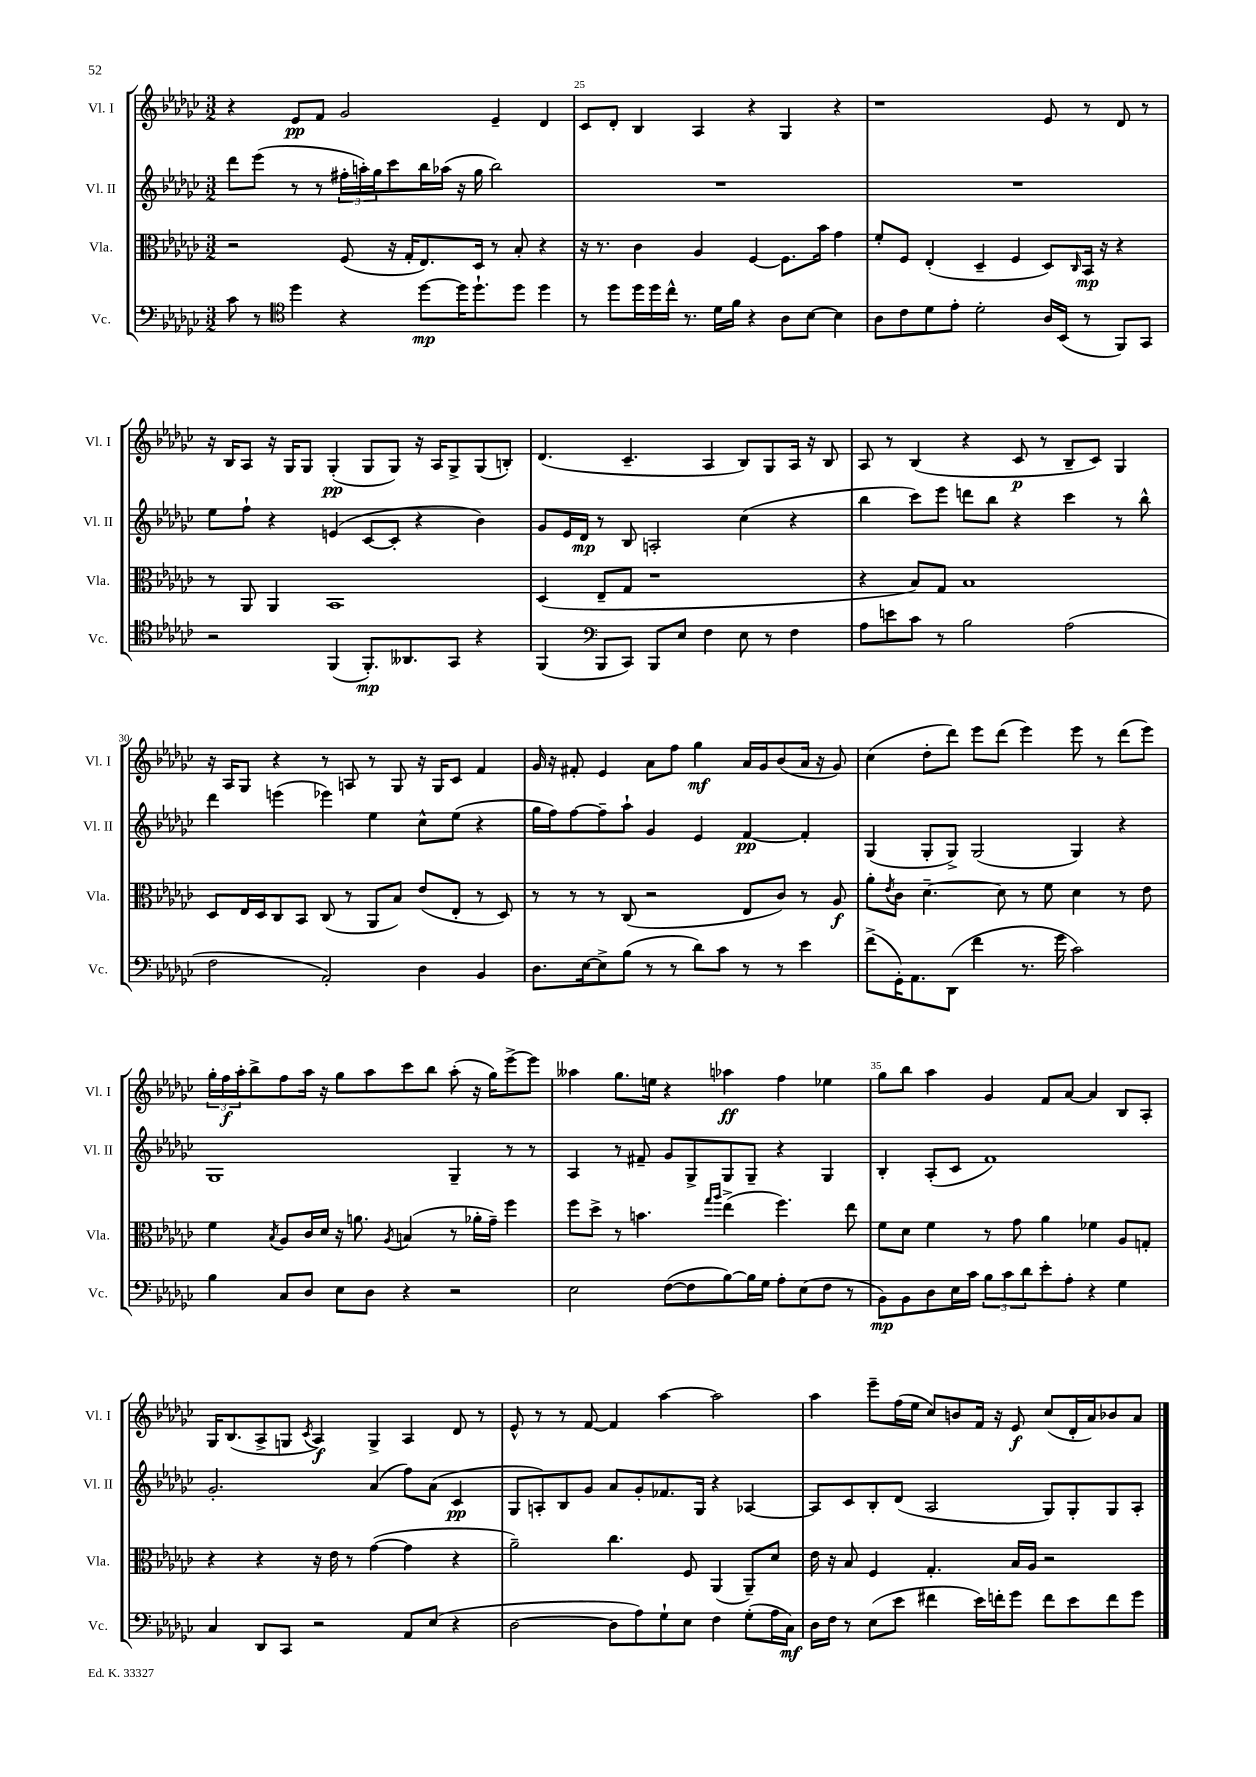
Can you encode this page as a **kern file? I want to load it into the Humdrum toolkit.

**kern	**kern	**kern	**kern
*staff4	*staff3	*staff2	*staff1
*clefF4	*clefC3	*clefG2	*clefG2
*k[b-e-a-d-g-c-]	*k[b-e-a-d-g-c-]	*k[b-e-a-d-g-c-]	*k[b-e-a-d-g-c-]
*M3/2	*M3/2	*M3/2	*M3/2
8c-	2r	8ddd-	4r
8r	.	(8eee-	.
*clefC4	*	*	*
4dd-	.	8r	8e-
.	.	8r	8f
4r	(8F	24ff#'	2g-
.	.	24aa')	.
.	.	24gg-	.
.	16r	8ccc-	.
.	16G-'	.	.
[8dd-	8.E-)	16bb-	.
.	.	(16aa-	.
16dd-]	.	16r	.
8.dd-`	16D-	16gg-	.
.	8r	2bb-)	4e-~
8dd-	8B-'	.	.
4dd-	4r	.	4d-
=	=	=	=
8r	16r	1.r	8c-
.	8.r	.	.
8dd-	.	.	8d-'
16dd-	4c-	.	4B-
16dd-	.	.	.
16cc-^^	.	.	.
8.r	.	.	.
.	4A-	.	4A-
16d-	.	.	.
16f	.	.	.
4r	[4F	.	4r
8A-	8.F]	.	4G-
[8B-	.	.	.
.	16b-	.	.
4B-]	4g-	.	4r
=	=	=	=
8A-	8f'	1.r	1r
8c-	8F	.	.
8d-	(4E-'	.	.
8e-'	.	.	.
2d-'	4D-~	.	.
.	4F	.	.
16A-	8D-)	.	8e-
(16BB-	.	.	.
.	16qqC-	.	.
8r	16BB-	.	8r
.	16r	.	.
8FF)	4r	.	8d-
8GG-	.	.	8r
=	=	=	=
2r	8r	8ee-	16r
.	.	.	16B-
.	8AA-	8ff`	8A-
.	4AA-	4r	16r
.	.	.	16G-
.	.	.	8G-
(4FF	1BB-	(4e	(4G-'
8.FF')	.	[8c-	8G-
.	.	8c-']	8G-)
8.AA--	.	.	.
.	.	4r	16r
.	.	.	16A-
8GG-	.	.	8G-^
4r	.	4b-)	(8G-
.	.	.	8B')
=	=	=	=
(4FF	(4D-	8g-	(4.d-
.	.	16e-	.
.	.	16d-	.
*clefF4	*	*	*
8BBB-	8E-~	8r	.
8CC-)	8G-	8B-	4.c-~
8BBB-	1r	2A'	.
8E-	.	.	.
4F	.	.	4A-
8E-	.	(4cc-	8B-)
8r	.	.	8G-
4F	.	4r	16A-
.	.	.	16r
.	.	.	8B-
=	=	=	=
8A-	4r	4bb-	8A-
8e	.	.	8r
8c-	8B-)	8ccc-)	(4B-
8r	8G-	8eee-	.
2B-	1B-	8ddd	4r
.	.	8bb-	.
.	.	4r	8c-
.	.	.	8r
(2A-	.	4ccc-	8B-~
.	.	.	8c-)
.	.	8r	4G-
.	.	8bb-^^	.
=	=	=	=
2F	8D-	4ddd-	16r
.	.	.	16A-
.	16E-	.	8G-
.	16D-	.	.
.	8C-	(4eee	4r
.	8BB-	.	.
2AA-')	(8C-	4eee-)	8r
.	8r	.	8A
.	8AA-	4ee-	8r
.	8B-)	.	8G-
4D-	(8e-	8cc-^^	16r
.	.	.	16G-
.	8E-'	(8ee-	8c-
4BB-	8r	4r	4f
.	8D-)	.	.
=	=	=	=
8.D-	8r	16gg-	16g-
.	.	16ff)	16r
.	8r	[8ff	8f#'
[16E-	.	.	.
8E-^]	8r	8ff~]	4e-
(8B-	(8C-	8aa-`	.
8r	2r	4g-	8a-
8r	.	.	8ff
8d-)	.	4e-	4gg-
8c-	.	.	.
8r	8E-	[4f	16a-
.	.	.	16g-
8r	8c-)	.	(8b-
4e-	8r	4f']	16a-
.	.	.	16r
.	8A-	.	8g-)
=	=	=	=
(8f^	8a-'	(4G-	(4cc-
.	8qe-	.	.
16GG-')	8c-	.	.
8.AA-	.	.	.
.	[4.d-~	8G-'	8dd-'
(8DD-	.	8G-^)	8ddd-)
4f	.	(2G-	8eee-
.	8d-]	.	(8ddd-
8.r	8r	.	4eee-)
.	8f	.	.
16g-	.	.	.
2c-)	4d-	4G-)	8eee-
.	.	.	8r
.	8r	4r	(8ddd-
.	8e-	.	8eee-)
=	=	=	=
4B-	4f	1G-	24gg-'
.	.	.	24ff
.	.	.	24aa-'
.	.	.	8bb-^
.	8qB-	.	.
8C-	8A-	.	8ff
8D-	16c-	.	16aa-
.	16d-	.	16r
8E-	16r	.	8gg-
.	8.a	.	.
8D-	.	.	8aa-
.	8qA-	.	.
4r	(4B	.	8ccc-
.	.	.	8bb-
2r	8r	4G-~	(8aa-'
.	16a-'	.	16r
.	16g-~)	.	16gg-)
.	4ff	8r	[8eee-^
.	.	8r	8eee-]
=	=	=	=
2E-	8ff	4A-	4aa--
.	8dd-^	.	.
.	8r	8r	8.gg-
.	4.b	8f#~	.
.	.	.	16ee
([8F	.	8g-	4r
8F]	.	8G-^	.
.	16qqgg-	.	.
.	16qqaa-	.	.
[8B-)	(4ee-^	8G-	4aa-
16B-]	.	8G-~	.
16G-	.	.	.
8A-'	4.ff)	4r	4ff
(8E-	.	.	.
8F	.	4G-	4ee-
8r	8ee-	.	.
=	=	=	=
8BB-)	8f	4B-'	8gg-
8BB-	8d-	.	8bb-
8D-	4f	(8A-'	4aa-
16E-	.	8c-	.
16c-	.	.	.
12B-	8r	1f)	4g-
12c-	.	.	.
.	8g-	.	.
12d-	.	.	.
8e-'	4a-	.	8f
8A-'	.	.	[8a-
4r	4f-	.	4a-]
4G-	8A-	.	8B-
.	8G'	.	8A-'
=	=	=	=
4C-	4r	2.g-'	16G-
.	.	.	(8.B-
8DD-	4r	.	8A-^
8CC-	.	.	8G
.	.	.	8qc-
2r	16r	.	4A-)
.	16e-	.	.
.	8r	.	.
.	([4g-	(4a-	4G^
8AA-	4g-]	8ff)	4A-
(8E-	.	(8a-	.
4r	4r	4c-	8d-
.	.	.	8r
=	=	=	=
[2D-	2a-~)	8G-	8e-^^
.	.	8A')	8r
.	.	8B-	8r
.	.	8g-	[8f
8D-]	4.cc-	8a-	4f]
8A-)	.	8g-'	.
8G-`	.	8.f-	[4aa-
8E-	8F	.	.
.	.	16G-	.
4F	(4AA-	4r	2aa-]
(8G-'	8AA-~)	[4A-	.
16A-	8d-	.	.
16C-)	.	.	.
=	=	=	=
16D-	16e-	8A-]	4aa-
16F	16r	.	.
8r	8B-	8c-	.
(8E-	4F	8B-'	8eee-~
8e-	.	(8d-	(16ff
.	.	.	16ee-
4f#	4.G-'	2A-	8cc-)
.	.	.	8b
16e-)	.	.	16f
16f'	.	.	16r
8g-	16B-	.	8e-
.	16A-	.	.
8f	2r	8G-)	(8cc-
8e-	.	8G-'	16d-'
.	.	.	16a-)
8f	.	8G-	8b-
8g-	.	8A-'	8a-
==	==	==	==
*-	*-	*-	*-
